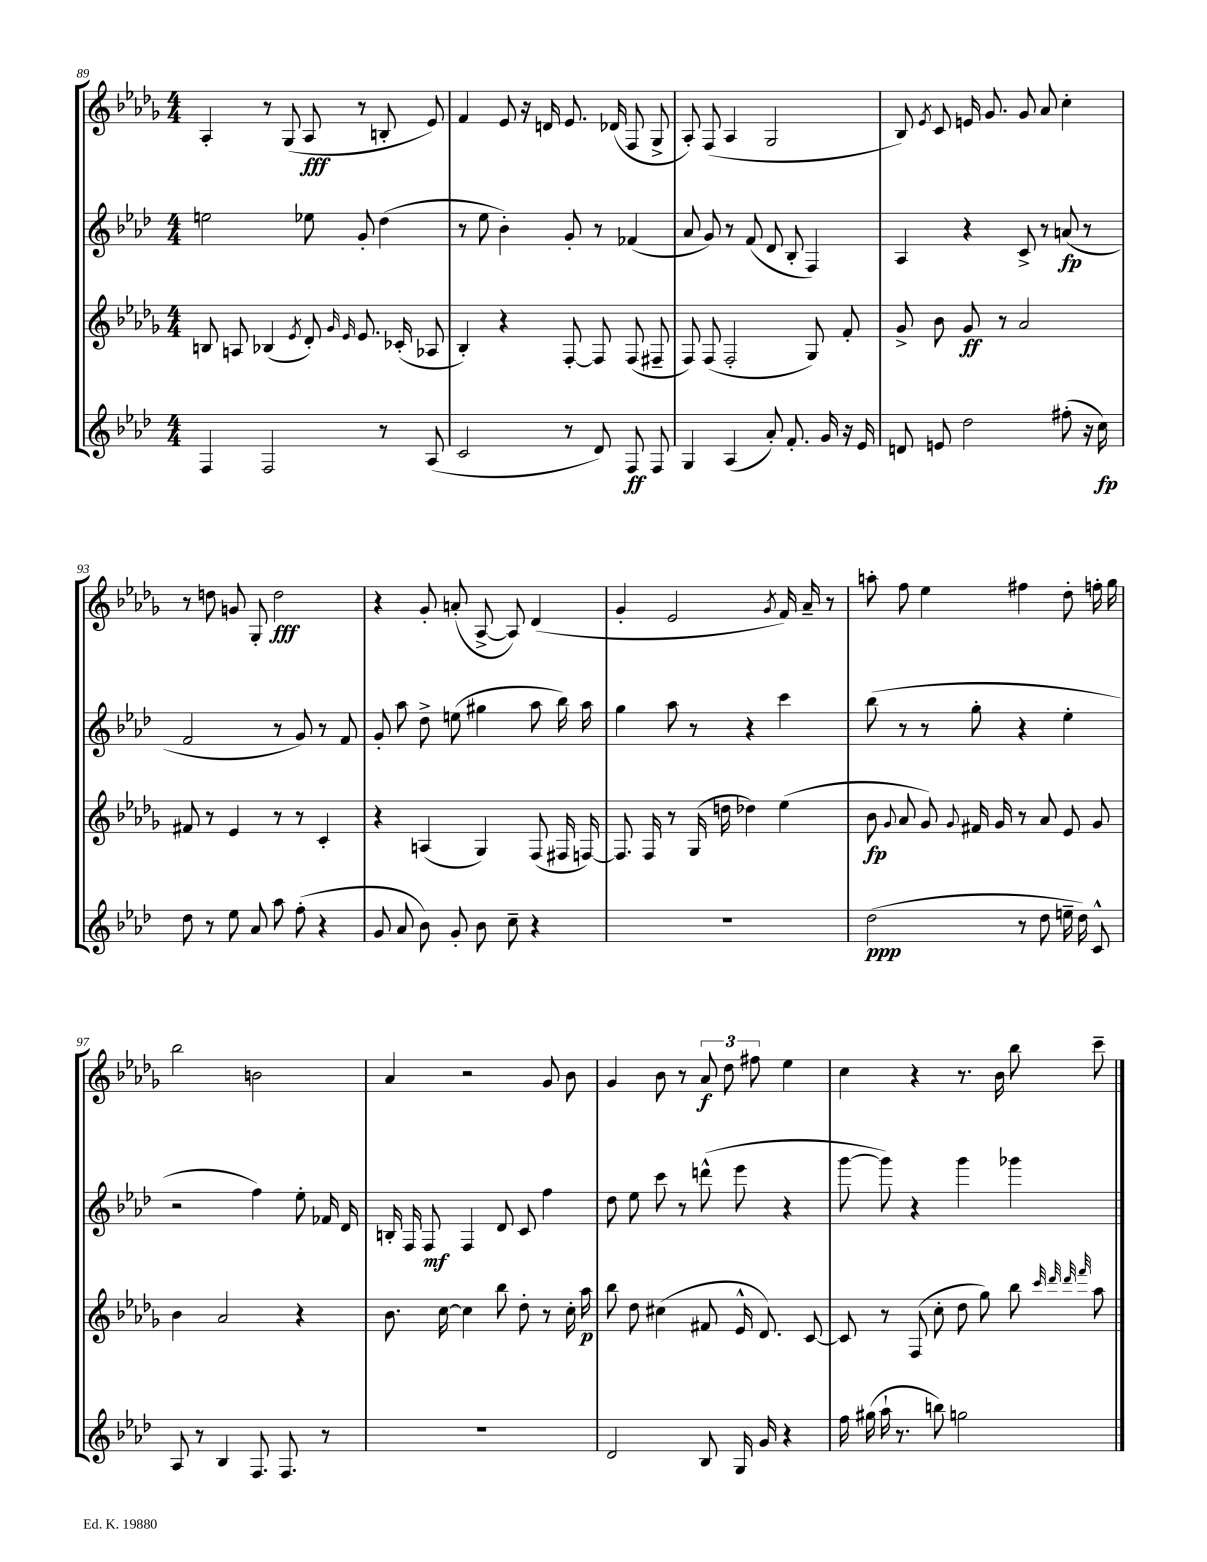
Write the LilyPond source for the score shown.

<<
\new StaffGroup <<
\new Staff = "s0" {
    \clef treble \key des \major \numericTimeSignature \time 4/4
    \autoBeamOff aes4-. r8 ges8( aes8\fff r8 b8-. ees'8) |
    f'4 ees'8 r16 d'16 ees'8. des'16( f8 ges8-> |
    aes8-.) f8( aes4 ges2 |
    bes8) \acciaccatura { ees'8 } c'8 e'16 ges'8. ges'8 aes'8 c''4-. |
    r8 d''8 g'8 ges8-. d''2\fff |
    r4 ges'8-. a'8-.( aes8~-> aes8) des'4( |
    ges'4-. ees'2 \acciaccatura { ges'8 } f'16) aes'16-- r8 |
    a''8-. f''8 ees''4 fis''4 des''8-. f''16-. ges''16 |
    bes''2 b'2 |
    aes'4 r2 ges'8 bes'8 |
    ges'4 bes'8 r8 \tuplet 3/2 { aes'8\f des''8 fis''8 } ees''4 |
    c''4 r4 r8. bes'16 bes''8 c'''8-- \bar "|." |
}
\new Staff = "s1" {
    \clef treble \key aes \major \numericTimeSignature \time 4/4
    \autoBeamOff e''2 ees''8 g'8-. des''4( |
    r8 ees''8 bes'4-.) g'8-. r8 fes'4( |
    aes'8 g'8) r8 f'8( des'8 bes8-. f4) |
    aes4 r4 c'8-> r8 a'8\fp( r8 |
    f'2 r8 g'8) r8 f'8 |
    g'8-. aes''8 des''8-> e''8( gis''4 aes''8 bes''16) aes''16 |
    g''4 aes''8 r8 r4 c'''4 |
    bes''8( r8 r8 g''8-. r4 ees''4-. |
    r2 f''4) ees''8-. fes'16 des'16 |
    b16-. f16 f8\mf f4 des'8 c'8 f''4 |
    des''8 ees''8 c'''8 r8 d'''8-^( ees'''8 r4 |
    g'''8~ g'''8) r4 g'''4 ges'''4 \bar "|." |
}
\new Staff = "s2" {
    \clef treble \key des \major \numericTimeSignature \time 4/4
    \autoBeamOff b8 a8 bes4( \acciaccatura { ees'8 } des'8-.) \grace { ges'16 ees'16 } ees'8. ces'16-.( aes8 |
    bes4-.) r4 f8~-. f8 f8( fis8-- |
    f8) f8( f2-. ges8) f'8-. |
    ges'8-> bes'8 ges'8\ff r8 aes'2 |
    fis'8 r8 ees'4 r8 r8 c'4-. |
    r4 a4( ges4) f8( fis16 f16~) |
    f8. f16 r8 ges16( d''16 des''4) ees''4( |
    bes'8\fp \appoggiatura { ges'8 } aes'8 ges'8) \appoggiatura { ges'8 } fis'16 ges'16 r8 aes'8 ees'8 ges'8 |
    bes'4 aes'2 r4 |
    bes'8. c''16~ c''4 bes''8 des''8-. r8 c''16-. aes''16\p |
    bes''8 des''8 cis''4( fis'8 ees'16-^ des'8.) c'8~ |
    c'8 r8 f8( c''8-. des''8 ges''8) bes''8 \grace { c'''32 des'''32 des'''32 f'''32 } aes''8 \bar "|." |
}
\new Staff = "s3" {
    \clef treble \key aes \major \numericTimeSignature \time 4/4
    \autoBeamOff f4 f2 r8 aes8( |
    c'2 r8 des'8) f8\ff f8 |
    g4 aes4( aes'8-.) f'8.-. g'16 r16 ees'16 |
    d'8 e'8 des''2 fis''8-.( r16 c''16\fp) |
    des''8 r8 ees''8 aes'8 aes''8 f''8-.( r4 |
    g'8 aes'8 bes'8) g'8-. bes'8 c''8-- r4 |
    R1 |
    des''2\ppp( r8 des''8 e''16-- des''16) c'8-^ |
    aes8 r8 bes4 f8. f8. r8 |
    R1 |
    des'2 bes8 g16 g'16 r4 |
    f''16 gis''16( aes''16-! r8. b''8) g''2 \bar "|." |
}
>>
>>
\layout { \context { \Score currentBarNumber = #89 } }
